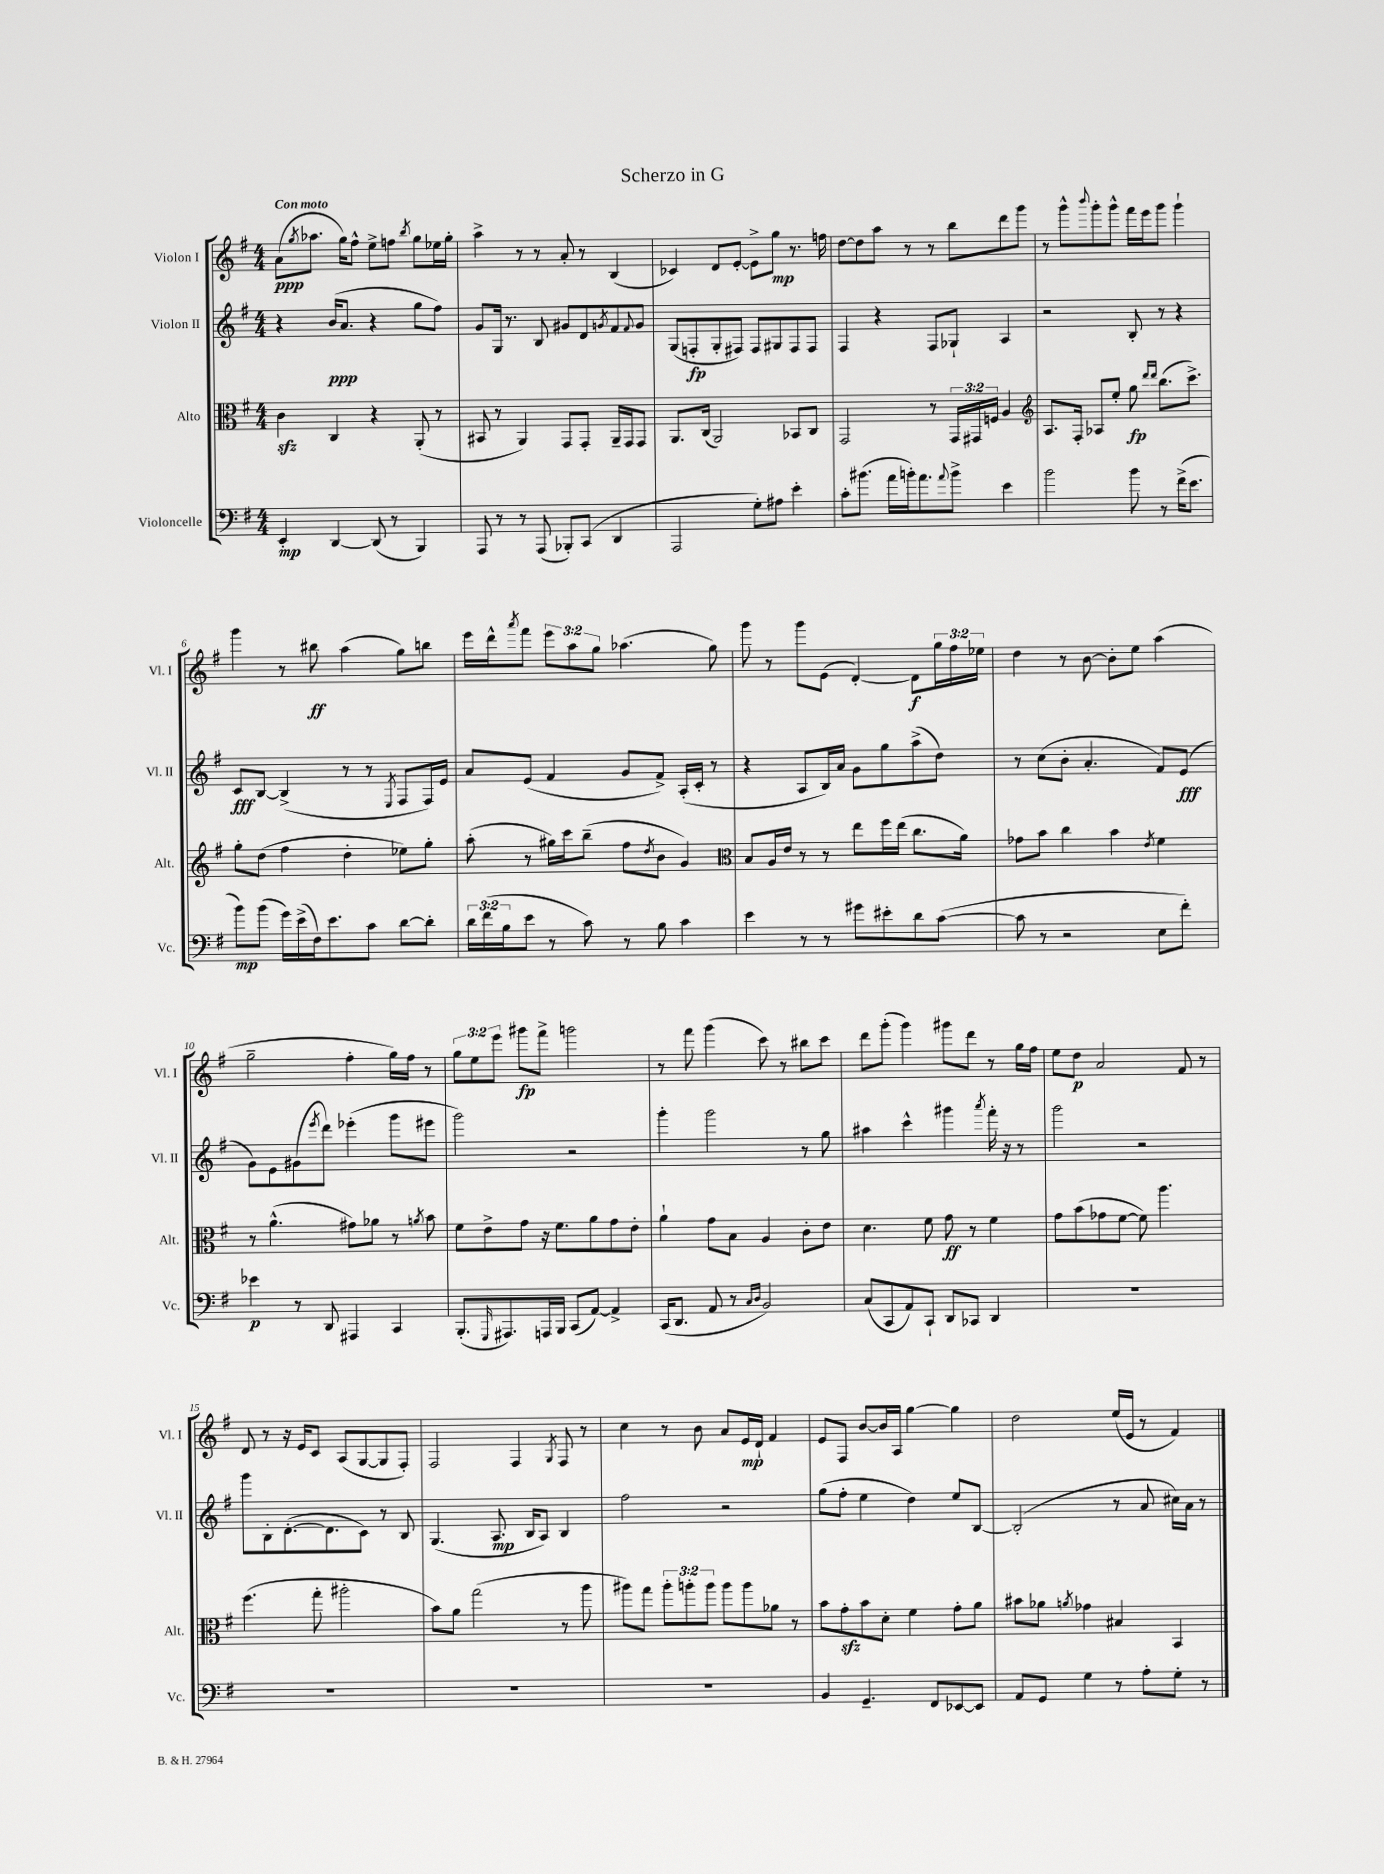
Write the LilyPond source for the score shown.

\header { title = "Scherzo in G" }
<<
\new StaffGroup <<
\new Staff = "s0" \with { instrumentName = "Violon I" shortInstrumentName = "Vl. I" } {
    \clef treble \key g \major \numericTimeSignature \time 4/4 \override Staff.TupletNumber.text = #tuplet-number::calc-fraction-text \tempo "Con moto"
    a'8\ppp( \acciaccatura { g''8 } aes''8. g''16) fis''8-^ e''8-> f''8 \acciaccatura { b''8 } g''8 ees''16 g''16-. |
    a''4-> r8 r8 a'8-. r8 b4( |
    ces'4) d'8 e'8~-. e'8-> g''8\mp r8. f''16 |
    d''8~ d''8 a''8 r8 r8 b''8 d'''8 g'''8 |
    r8 g'''8-^ \appoggiatura { b'''8 } g'''8-. g'''8-^ fis'''16 e'''16 g'''8 g'''4-! |
    g'''4 r8 bis''8\ff a''4( g''8) b''8 |
    e'''16 d'''16-^ \acciaccatura { a'''8 } fis'''8 \tuplet 3/2 { e'''8 a''8 g''8 } aes''4.( g''8) |
    g'''8 r8 g'''8 e'8( d'4~-.) d'8\f \tuplet 3/2 { g''16 fis''16 ees''16 } |
    d''4 r8 b'8~ b'8-. e''8 a''4( |
    g''2-- fis''4-. g''16) fis''16 r8 |
    \tuplet 3/2 { g''8 e''8 e'''8 } gis'''8\fp fis'''8-> g'''2 |
    r8 fis'''8 g'''4( c'''8) r8 bis''8 c'''8 |
    d'''8 g'''8-.( g'''4) gis'''8 d'''8 r8 g''16 fis''16 |
    e''8 d''8\p a'2 fis'8 r8 |
    d'8 r8 r16 e'16 c'8 a8( g8~ g8 fis8-.) |
    fis2 fis4 \acciaccatura { g8 } fis8 r8 |
    c''4 r8 b'8 a'8 e'16\mp d'16-! fis'4 |
    e'8 fis8 b'8~ b'16 a16 g''4~ g''4 |
    d''2 e''16( e'16 r8 fis'4) \bar "|." |
}
\new Staff = "s1" \with { instrumentName = "Violon II" shortInstrumentName = "Vl. II" } {
    \clef treble \key g \major \numericTimeSignature \time 4/4
    r4 b'16\ppp( a'8. r4 g''8 fis''8) |
    g'8 g16 r8. b8 gis'8 d'8 \acciaccatura { g'8 } fis'8 \appoggiatura { fis'8 } g'8 |
    g8( f8-.\fp g8-. fis8) fis8 gis8 fis8 fis8 |
    fis4 r4 fis8 ges8-! a4 |
    r2 b8-. r8 r4 |
    c'8\fff b8~ b4->( r8 r8 \acciaccatura { e8 } fis8 fis16) e'16 |
    a'8 e'8( fis'4 g'8 fis'8->) a16-.( c'16-. r8 |
    r4 a8 b16) a'16 g'8 g''8 a''8->( d''8) |
    r8 c''8( b'8-. a'4.-. fis'8) e'8\fff( |
    g'8) e'8 gis'8( \acciaccatura { e'''8 } d'''8) ees'''4-.( g'''8 eis'''8 |
    g'''2) r2 |
    g'''4-. g'''2 r8 g''8 |
    ais''4 c'''4-^ gis'''4 \acciaccatura { a'''8 } fis'''16-. r16 r8 |
    g'''2 r2 |
    g'''8 b8-. d'8.~-.( d'8. c'8) r8 b8 |
    g4.( a8.\mp b16 a8) b4 |
    fis''2 r2 |
    g''8( fis''8-. e''4 d''4) e''8 b8~ |
    b2-.( r8 a'8 cis''16) a'16 r8 \bar "|." |
}
\new Staff = "s2" \with { instrumentName = "Alto" shortInstrumentName = "Alt." } {
    \clef alto \key g \major \numericTimeSignature \time 4/4 \override Staff.TupletNumber.text = #tuplet-number::calc-fraction-text
    c'4\sfz c4 r4 a,8-.( r8 |
    bis,8 r8 a,4) g,8 g,8-. a,16-- g,16 g,8 |
    a,8. c16( a,2) bes,8 c8 |
    g,2 r8 \tuplet 3/2 { g,16 gis,16 f16 } a4 |
    \clef treble a8. fis16-. aes8 e''8-. g''8\fp \grace { d'''16 d'''16 } b''8.( c'''8.->) |
    g''8-. d''8( fis''4 d''4-. ees''8) g''8-. |
    a''8-.( r8 gis''16) c'''16 b''8--( fis''8 \acciaccatura { d''8 } b'8 g'4) |
    \clef alto b8 a16 e'16 r8 r8 e''8 fis''16 e''16( c''8. a'16) |
    ges'8 b'8 c''4 b'4 \acciaccatura { e'8 } fis'4 |
    r8 a'4.-^( gis'8) aes'8 r8 \acciaccatura { a'8 } b'8 |
    fis'8 e'8-> g'8 r16 fis'8. a'8 g'8 e'8-. |
    a'4-! g'8 b8 a4 c'8-. e'8 |
    d'4. fis'8 g'8\ff r8 fis'4 |
    g'8 b'8( ges'8 fis'8~ fis'8) a''4. |
    fis''4.( g''8-. ais''2-. |
    b'8) a'8 g''2( r8 a''8 |
    ais''8) g''8 \tuplet 3/2 { ais''8-. a''8-. a''8 } a''8 a''8 aes'8 r8 |
    b'8 g'8-.\sfz b'8 d'8-. fis'4 g'8-. a'8 |
    bis'8 aes'8 \acciaccatura { a'8 } ges'4 bis4 b,4 \bar "|." |
}
\new Staff = "s3" \with { instrumentName = "Violoncelle" shortInstrumentName = "Vc." } {
    \clef bass \key g \major \numericTimeSignature \time 4/4 \override Staff.TupletNumber.text = #tuplet-number::calc-fraction-text
    e,4-.\mp d,4~ d,8( r8 b,,4) |
    a,,8 r8 r8 a,,8( bes,,8-.) c,8( d,4 |
    a,,2 g8-.) ais8 e'4-. |
    c'8-. bis'8.( a'16 b'16-.) a'8. \appoggiatura { a'8 } b'8-> e'4 |
    b'2 b'8 r8 fis'16->( e'8. |
    b'8\mp) b'8( g'16) e'16->( fis16) e'8. c'8 d'8~ d'8-. |
    \tuplet 3/2 { d'16 fis'16( b16 } e'8 r8 c'8) r8 b8 c'4 |
    e'4 r8 r8 gis'8 eis'8-. d'8 c'8~( |
    c'8 r8 r2 e8 fis'8-.) |
    ees'4\p r8 d,8 ais,,4 c,4 |
    b,,8.-.( \grace { g,,16 } ais,,8.) a,,16 b,,16 c,8( a,8~) a,4-> |
    c,16( d,8. a,8 r8 \grace { c16 d16 } b,2) |
    c8( c,8 a,8) c,8-! d,8 ces,8 d,4 |
    R1 |
    R1 |
    R1 |
    R1 |
    b,4 g,4.-- fis,8 ees,8~ ees,8 |
    a,8 g,8 g4 r8 a8-. g8-. r8 \bar "|." |
}
>>
>>
